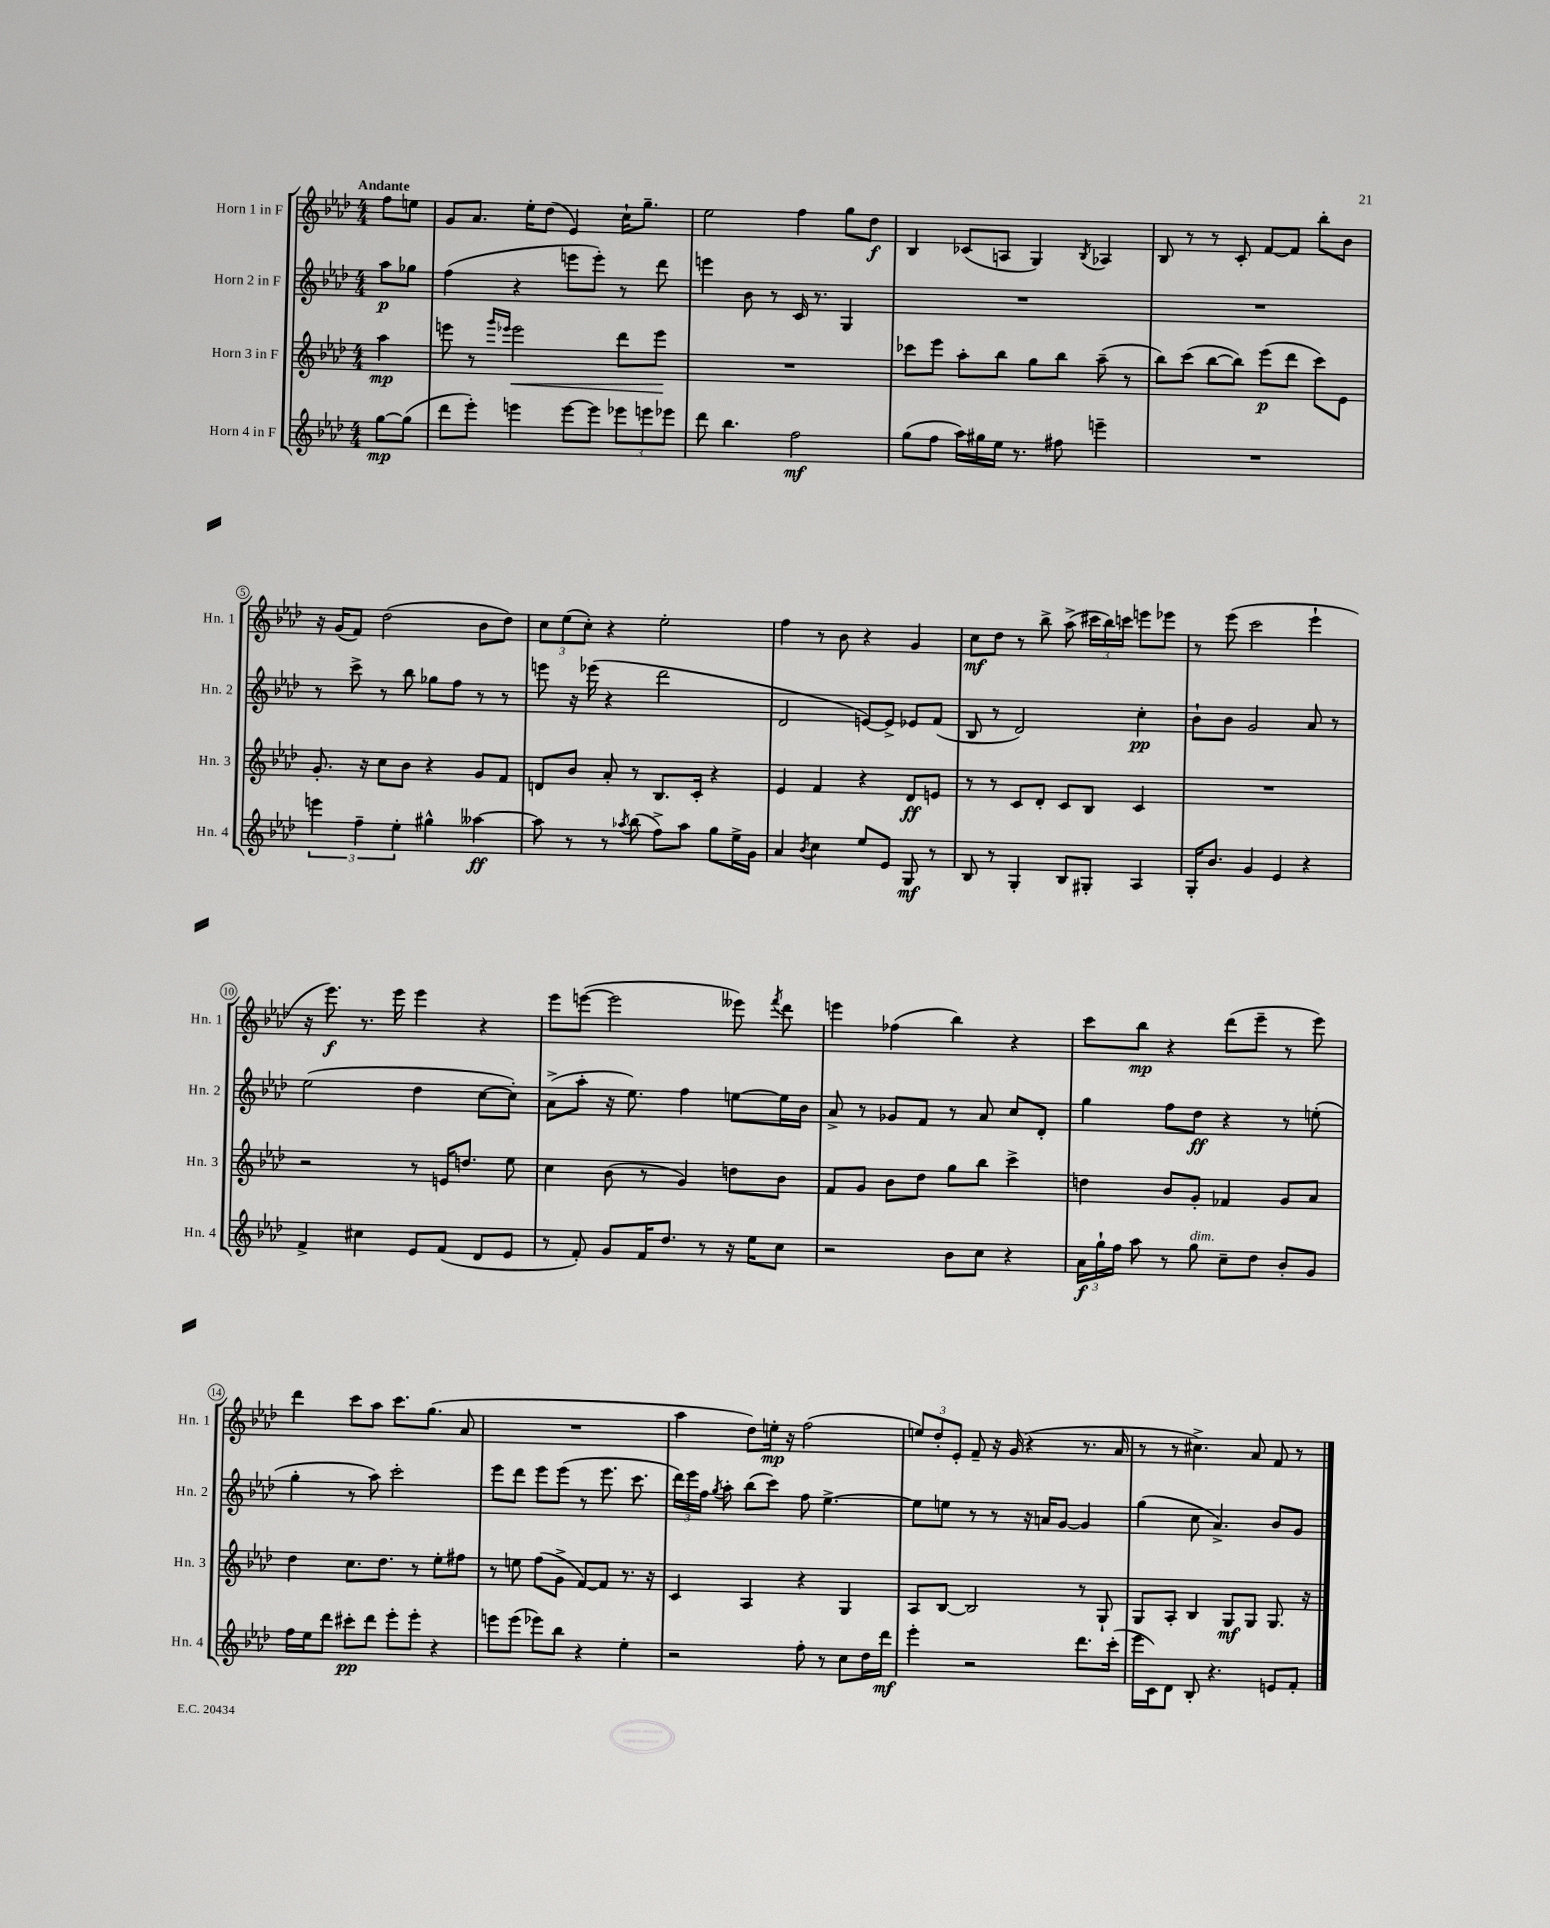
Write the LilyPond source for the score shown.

<<
\new StaffGroup <<
\new Staff = "s0" \with { instrumentName = "Horn 1 in F" shortInstrumentName = "Hn. 1" } {
    \clef treble \key aes \major \numericTimeSignature \time 4/4 \partial 4 \tempo "Andante"
    \autoBeamOff f''8[ e''8] |
    g'8[ aes'8.] ees''16[-. des''8]( ees'4) c''16[-! g''8.]-- |
    ees''2 f''4 g''8[ des''8]\f |
    bes4 ces'8[( a8] g4) \acciaccatura { bes8 } aes4 |
    bes8 r8 r8 c'8-. f'8[~ f'8] bes''8[-. bes'8] |
    r16 g'16[( f'8]) des''2( bes'8[ des''8]) |
    \tuplet 3/2 { c''8[ ees''8( c''8]-.) } r4 ees''2-. |
    f''4 r8 bes'8 r4 g'4 |
    c''8[\mf des''8] r8 bes''8-> aes''8->( \tuplet 3/2 { cis'''16[ bes''16) c'''16] } e'''8[ ees'''8] |
    r8 ees'''8( c'''2 ees'''4-! |
    r16 ees'''8.\f) r8. ees'''16 ees'''4 r4 |
    ees'''8[ e'''8]~( e'''2 eeses'''8) \acciaccatura { f'''8 } des'''8 |
    e'''4 fes''4( bes''4) r4 |
    c'''8[ bes''8]\mp r4 des'''8[( ees'''8]-- r8 ees'''8) |
    des'''4 c'''8[ aes''8] c'''8.[ g''8.]( aes'8 |
    R1 |
    aes''4 des''8[) e''16]-.\mp r16 f''2( |
    \tuplet 3/2 { e''8[) des''8-. ees'8]-. } f'8-- r16 g'16( r4 r8. aes'16 |
    r8 r8 cis''4.->) aes'8 f'8 r8 \bar "|." |
}
\new Staff = "s1" \with { instrumentName = "Horn 2 in F" shortInstrumentName = "Hn. 2" } {
    \clef treble \key aes \major \numericTimeSignature \time 4/4 \partial 4
    \autoBeamOff aes''8[\p ges''8] |
    f''4( r4 e'''8[ e'''8]-.) r8 des'''8 |
    e'''4 bes'8 r8 c'16 r8. g4 |
    R1 |
    R1 |
    r8 c'''8-> r8 bes''8 ges''8[ f''8] r8 r8 |
    e'''8 r16 ees'''16( r4 des'''2 |
    des'2 e'8[~) e'8]-> ees'8[ f'8]( |
    bes8 r8 des'2) c''4-.\pp |
    bes'8[-! bes'8] g'2 aes'8 r8 |
    ees''2( des''4 c''8[~ c''8]-.) |
    aes'8[->( aes''8]-. r16 ees''8.) f''4 e''8[~ e''16 bes'16] |
    aes'8-> r8 ges'8[ f'8] r8 aes'8 c''8[ des'8]-. |
    g''4 f''8[ des''8]\ff r4 r8 e''8-.( |
    g''4-. r8 aes''8) c'''2-. |
    ees'''8[ des'''8] ees'''8[ ees'''8]( r8 ees'''8. c'''8. |
    \tuplet 3/2 { des'''16[) ees'''16 f''16] } \acciaccatura { g''8 } aes''8-. bes''8[( c'''8]) f''8 ees''4.~-> |
    ees''8[ e''8] r8 r8 r16 a'16[ g'8]~ g'4 |
    g''4( c''8 aes'4.->) bes'8[ g'8] \bar "|." |
}
\new Staff = "s2" \with { instrumentName = "Horn 3 in F" shortInstrumentName = "Hn. 3" } {
    \clef treble \key aes \major \numericTimeSignature \time 4/4 \partial 4
    \autoBeamOff aes''4\mp |
    e'''8 r8 \grace { g'''16[ ees'''16] } ees'''2\< des'''8[ ees'''8]\! |
    R1 |
    ces'''8[ ees'''8] aes''8[-. bes''8] g''8[ bes''8] aes''8--( r8 |
    bes''8[) c'''8]( bes''8[~ bes''8]) ees'''8[\p( des'''8] c'''8[) ees'8] |
    g'8.-. r16 c''8[ bes'8] r4 g'8[ f'8] |
    d'8[ bes'8] aes'8-. r8 bes8.[ c'16]-. r4 |
    ees'4 f'4 r4 des'8[\ff e'8] |
    r8 r8 c'8[ des'8]-. c'8[ bes8] c'4 |
    R1 |
    r2 r8 e'16[ d''8.] ees''8 |
    c''4 bes'8( r8 g'4) d''8[ bes'8] |
    f'8[ g'8] bes'8[ des''8] g''8[ bes''8] c'''4-> |
    d''4 bes'8[ g'8]-. fes'4 g'8[ aes'8] |
    des''4 c''8.[ des''8.] r8 ees''8[-. fis''8] |
    r8 e''8 f''8[( g'8]-> f'8[~) f'8] r8. r16 |
    c'4 aes4 r4 g4 |
    aes8[ bes8]~ bes2 r8 g8-! |
    g8[ aes8]-. bes4 g8[\mf g8] g8. r16 \bar "|." |
}
\new Staff = "s3" \with { instrumentName = "Horn 4 in F" shortInstrumentName = "Hn. 4" } {
    \clef treble \key aes \major \numericTimeSignature \time 4/4 \partial 4
    \autoBeamOff g''8[~\mp g''8]( |
    des'''8[ ees'''8]-.) e'''4 e'''8[~ e'''8] \tuplet 3/2 { ees'''8[ e'''8 ees'''8] } |
    des'''8 bes''4. f''2\mf |
    g''8[( f''8] aes''16[) gis''16 ees''16] r8. fis''8 e'''4-- |
    R1 |
    \tuplet 3/2 { e'''4 f''4-- ees''4-. } gis''4-^ aeses''4~\ff |
    aeses''8 r8 r8 \acciaccatura { aes''8 } bes''8( f''8[->) aes''8] g''8[ ees''16-> g'16] |
    aes'4 \acciaccatura { bes'8 } c''4 ees''8[ ees'8] g8\mf r8 |
    bes8 r8 g4-. bes8[ gis8]-. aes4 |
    g16[-. bes'8.] g'4 ees'4 r4 |
    f'4-> cis''4 ees'8[ f'8]( des'8[ ees'8] |
    r8 f'8-.) g'8[ f'16 des''8.] r8 r16 ees''16[ c''8] |
    r2 bes'8[ c''8] r4 |
    \tuplet 3/2 { aes'16[\f g''16-! f''16] } aes''8 r8 g''8^\markup { \italic "dim." } c''8[-- des''8] bes'8[-. g'8] |
    f''16[ ees''16 des'''8] cis'''8[-.\pp des'''8] ees'''8[-. ees'''8]-. r4 |
    e'''8[ e'''8]( ees'''8[) bes''8] r4 ees''4-. |
    r2 f''8-. r8 c''8[ des''16 des'''16]\mf |
    ees'''4-. r2 des'''8.[ c'''16]-.( |
    ees'''16[ c'16) des'8] bes8-. r4. e'8[ f'8]-. \bar "|." |
}
>>
>>
\layout { \context { \Score \override BarNumber.stencil = #(make-stencil-circler 0.1 0.3 ly:text-interface::print) } }
